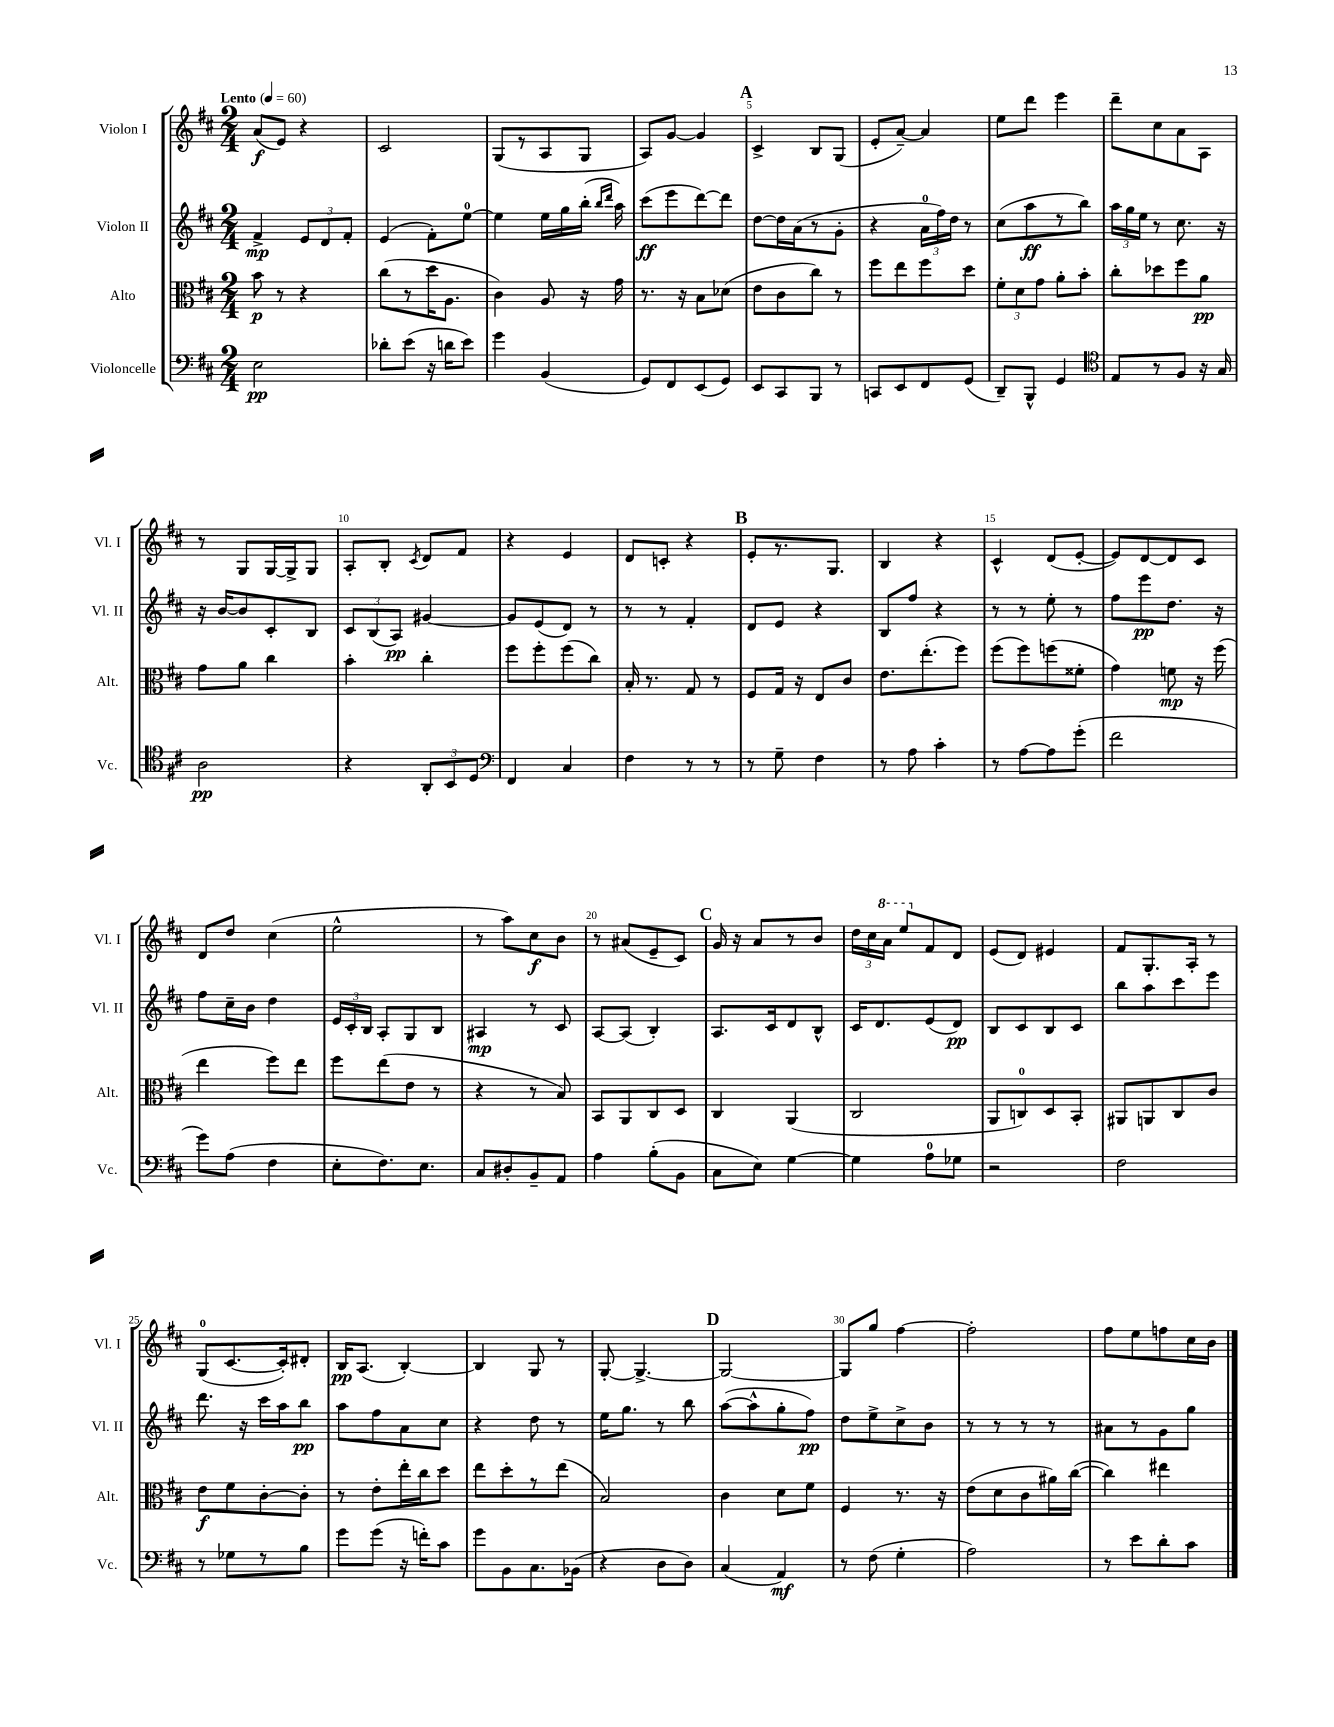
<<
\new StaffGroup <<
\new Staff = "s0" \with { instrumentName = "Violon I" shortInstrumentName = "Vl. I" } {
    \clef treble \key d \major \numericTimeSignature \time 2/4 \tempo "Lento" 4 = 60
    \autoBeamOff a'8[\f( e'8]) r4 |
    cis'2 |
    g8[( r8 a8 g8] |
    a8[) g'8]~ g'4 |
    \mark \markup { \bold "A" } cis'4-> b8[ g8]( |
    e'8[-. a'8]~--) a'4 |
    e''8[ d'''8] e'''4 |
    d'''8[-- cis''8 a'8 a8] |
    r8 g8[ g16~ g16-> g8] |
    a8[-. b8]-. \acciaccatura { cis'8 } d'8[ fis'8] |
    r4 e'4 |
    d'8[ c'8]-. r4 |
    \mark \markup { \bold "B" } e'8[-. r8. g8.] |
    b4 r4 |
    cis'4-^ d'8[( e'8]~-. |
    e'8[) d'8~ d'8 cis'8] |
    d'8[ d''8] cis''4( |
    e''2-^ |
    r8 a''8[) cis''8\f b'8] |
    r8 ais'8[( e'8-- cis'8]) |
    \mark \markup { \bold "C" } g'16 r16 a'8[ r8 b'8] |
    \tuplet 3/2 { d''16[ cis''16 \ottava #1 a''16] } e'''8[ \ottava #0 fis'8 d'8] |
    e'8[( d'8]) eis'4 |
    fis'8[ g8.-. a16]-. r8 |
    g8[-0( cis'8.~ cis'16-.) dis'8]-. |
    b16[\pp a8.]( b4~-.) |
    b4 g8 r8 |
    g8~-. g4.~-> |
    \mark \markup { \bold "D" } g2~ |
    g8[ g''8] fis''4~ |
    fis''2-. |
    fis''8[ e''8 f''8 cis''16 b'16] \bar "|." |
}
\new Staff = "s1" \with { instrumentName = "Violon II" shortInstrumentName = "Vl. II" } {
    \clef treble \key d \major \numericTimeSignature \time 2/4
    \autoBeamOff fis'4->\mp \tuplet 3/2 { e'8[ d'8 fis'8]-. } |
    e'4( fis'8[-.) e''8]-0~ |
    e''4 e''16[ g''16 b''16]-.( \grace { b''16[ d'''16] } a''16) |
    cis'''8[\ff( e'''8 d'''8~) d'''8] |
    \mark \markup { \bold "A" } d''8[~ d''16 a'16( r8 g'8]-. |
    r4 \tuplet 3/2 { a'16[-0 fis''16) d''16] } r8 |
    cis''8[( a''8\ff r8 b''8]) |
    \tuplet 3/2 { a''16[ g''16 e''16] } r8 cis''8. r16 |
    r16 b'16[~ b'8 cis'8-. b8] |
    \tuplet 3/2 { cis'8[ b8( a8]\pp) } gis'4~ |
    gis'8[ e'8( d'8]) r8 |
    r8 r8 fis'4-. |
    \mark \markup { \bold "B" } d'8[ e'8] r4 |
    b8[ fis''8] r4 |
    r8 r8 e''8-. r8 |
    fis''8[ e'''8\pp d''8.] r16 |
    fis''8[ cis''16-- b'16] d''4 |
    \tuplet 3/2 { e'16[ cis'16-. b16] } a8[-. g8 b8] |
    ais4\mp r8 cis'8 |
    a8[~ a8]( b4-.) |
    \mark \markup { \bold "C" } a8.[ cis'16 d'8 b8]-^ |
    cis'16[ d'8. e'8( d'8]\pp) |
    b8[ cis'8 b8 cis'8] |
    b''8[ a''8 cis'''8 e'''8] |
    d'''8. r16 cis'''16[ a''16 b''8]\pp |
    a''8[ fis''8 a'8 cis''8] |
    r4 d''8 r8 |
    e''16[ g''8.] r8 b''8 |
    \mark \markup { \bold "D" } a''8[~( a''8-^ g''8-. fis''8]\pp) |
    d''8[ e''8-> cis''8-> b'8] |
    r8 r8 r8 r8 |
    ais'8[ r8 g'8 g''8] \bar "|." |
}
\new Staff = "s2" \with { instrumentName = "Alto" shortInstrumentName = "Alt." } {
    \clef alto \key d \major \numericTimeSignature \time 2/4
    \autoBeamOff b'8\p r8 r4 |
    cis''8[( r8 d''16 a8.] |
    cis'4) a8 r16 g'16 |
    r8. r16 b8[ des'8]( |
    \mark \markup { \bold "A" } e'8[ cis'8 cis''8]) r8 |
    fis''8[ e''8 fis''8 d''8] |
    \tuplet 3/2 { fis'8[-. d'8 g'8] } a'8[-. b'8]-. |
    cis''8[-. des''8 fis''8 a'8]\pp |
    g'8[ a'8] cis''4 |
    b'4-. cis''4-. |
    fis''8[ fis''8-. fis''8( cis''8]) |
    b16-. r8. g8 r8 |
    \mark \markup { \bold "B" } fis8[ g16] r16 e8[ cis'8] |
    e'8.[ e''8.-.( fis''8]) |
    fis''8[( fis''8) f''8( fisis'8]-. |
    g'4) f'8\mp r16 fis''16( |
    e''4 fis''8[) e''8] |
    fis''8[ e''8( e'8] r8 |
    r4 r8 b8) |
    b,8[ a,8 cis8 d8] |
    \mark \markup { \bold "C" } cis4 a,4( |
    cis2 |
    a,8[ c8-0) d8 b,8]-. |
    ais,8[ a,8 cis8 cis'8] |
    e'8[\f fis'8 cis'8~-. cis'8]-. |
    r8 e'8[-. e''16-. cis''16 d''8] |
    e''8[ d''8-. r8 e''8]( |
    b2) |
    \mark \markup { \bold "D" } cis'4 d'8[ fis'8] |
    fis4 r8. r16 |
    e'8[( d'8 cis'8 ais'16) cis''16]~( |
    cis''4) eis''4 \bar "|." |
}
\new Staff = "s3" \with { instrumentName = "Violoncelle" shortInstrumentName = "Vc." } {
    \clef bass \key d \major \numericTimeSignature \time 2/4
    \autoBeamOff e2\pp |
    des'8[-. e'8]( r16 d'16[ e'8]) |
    g'4 b,4( |
    g,8[) fis,8 e,8( g,8]) |
    \mark \markup { \bold "A" } e,8[ cis,8 b,,8] r8 |
    c,8[ e,8 fis,8 g,8]( |
    d,8[--) b,,8]-^ g,4 |
    \clef tenor e8[ r8 fis8] r16 g16 |
    a2\pp |
    r4 \tuplet 3/2 { a,8[-. b,8 d8] } |
    \clef bass fis,4 cis4 |
    fis4 r8 r8 |
    \mark \markup { \bold "B" } r8 g8-- fis4 |
    r8 a8 cis'4-. |
    r8 a8[~ a8 g'8]-.( |
    fis'2 |
    g'8[) a8]( fis4 |
    e8[-. fis8.) e8.] |
    cis8[ dis8-. b,8-- a,8] |
    a4 b8[-.( b,8] |
    \mark \markup { \bold "C" } cis8[ e8]) g4~ |
    g4 a8[-0 ges8] |
    r2 |
    fis2 |
    r8 ges8[ r8 b8] |
    g'8[ g'8]( r16 f'16[-.) cis'8] |
    g'8[ b,8 cis8. bes,16]( |
    r4 d8[ d8]) |
    \mark \markup { \bold "D" } cis4( a,4\mf) |
    r8 fis8( g4-. |
    a2) |
    r8 e'8[ d'8-. cis'8] \bar "|." |
}
>>
>>
\layout { \context { \Score \override BarNumber.break-visibility = ##(#f #t #t) barNumberVisibility = #(every-nth-bar-number-visible 5) } }
